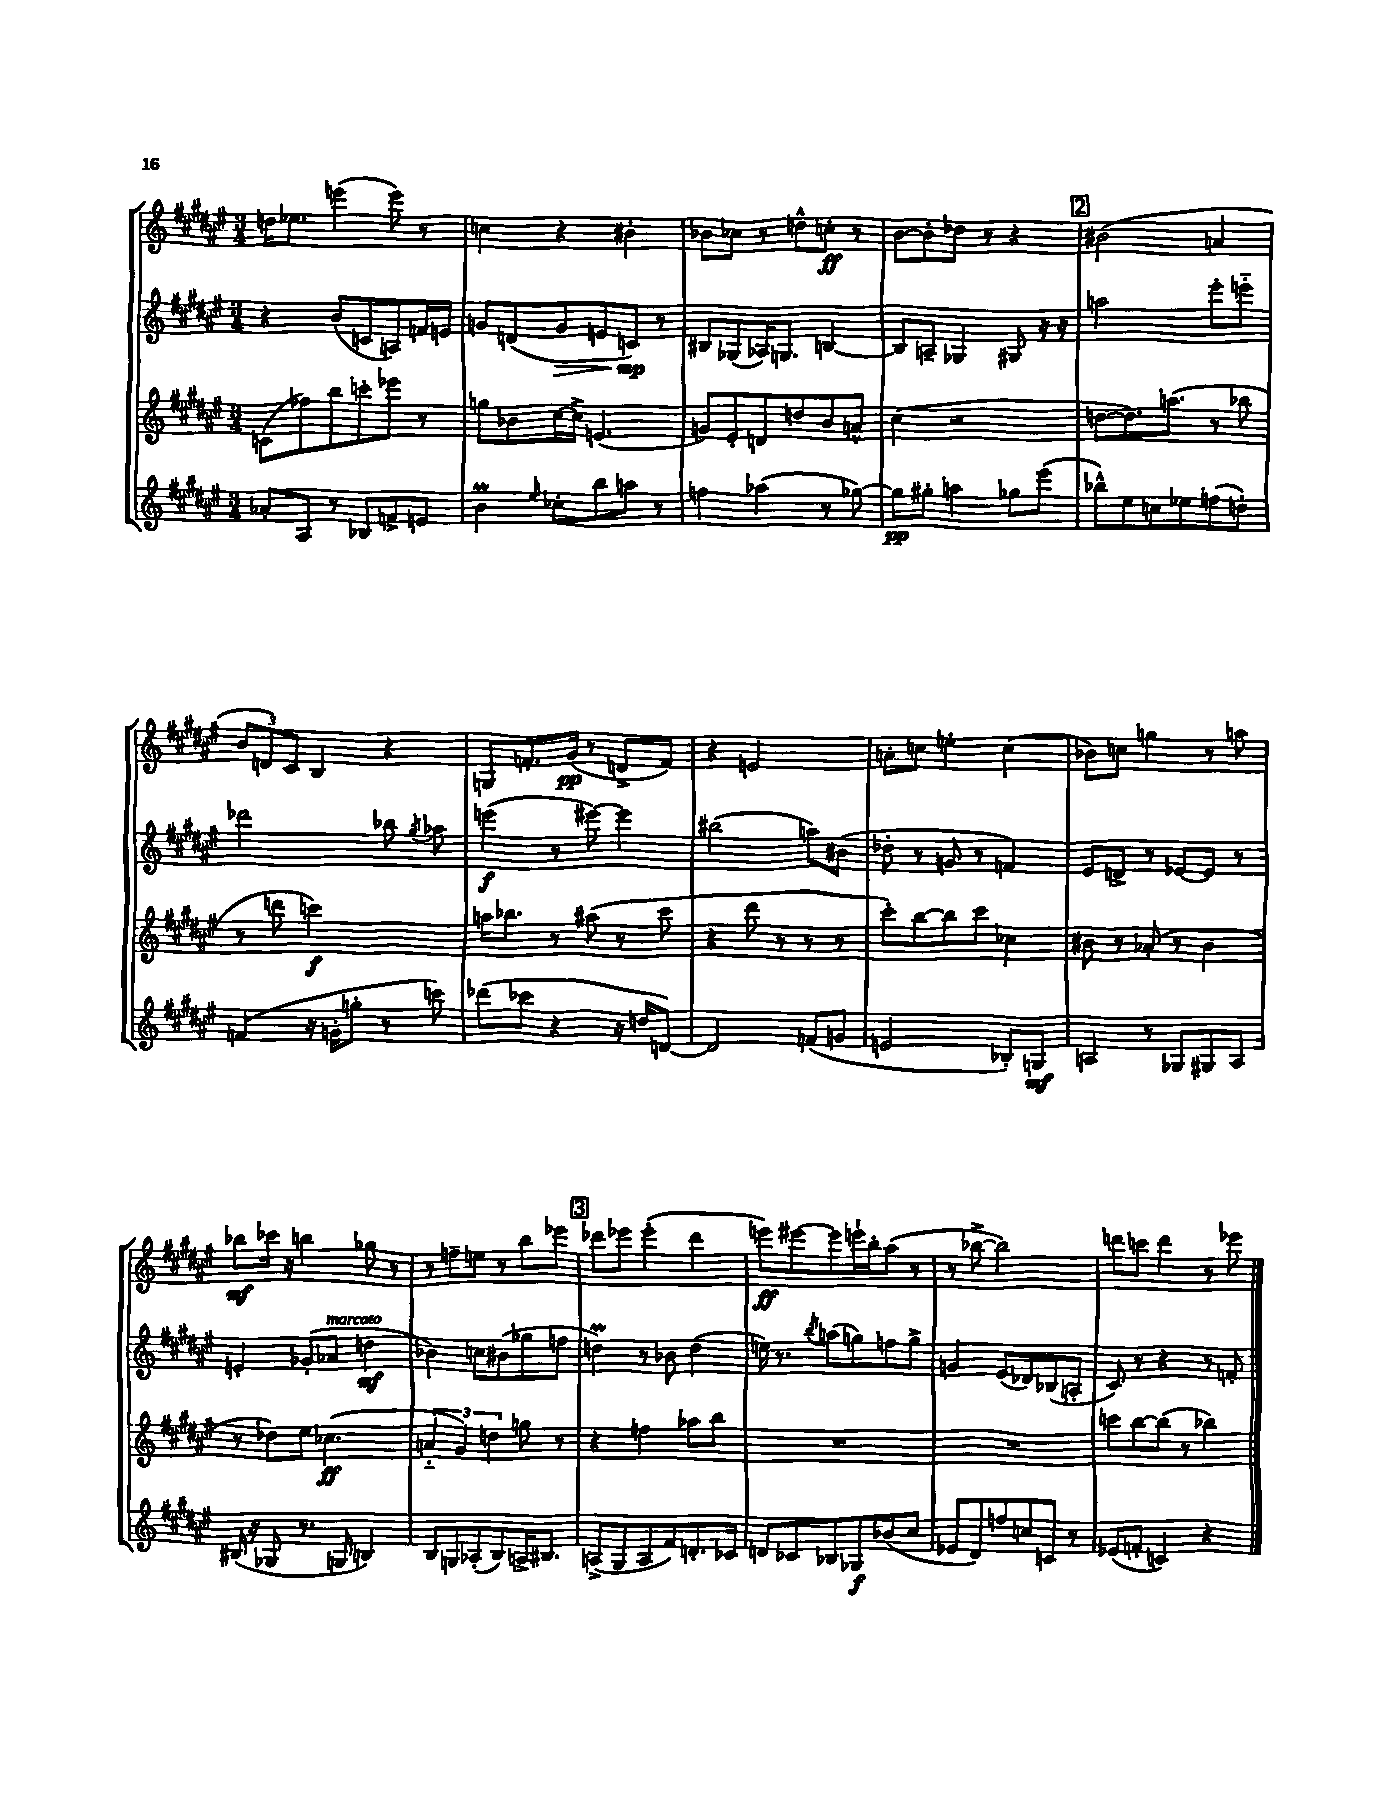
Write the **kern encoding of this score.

**kern	**kern	**kern	**kern
*staff4	*staff3	*staff2	*staff1
*clefG2	*clefG2	*clefG2	*clefG2
*k[f#c#g#d#a#e#]	*k[f#c#g#d#a#e#]	*k[f#c#g#d#a#e#]	*k[f#c#g#d#a#e#]
*M3/4	*M3/4	*M3/4	*M3/4
8a-'	(8c	4r	16dd
.	.	.	8.ee-
8A#	8ff-)	.	.
8r	8bb	(8b	(4eee
8B-	8ccc'	8c	.
8f^	8eee-	8A)	8eee)
8e	8r	16f	8r
.	.	16e	.
=	=	=	=
4b	8gg	8g	4cc
.	8b-	(8d	.
16qqee#	.	.	.
8cc-'	[16cc#	8g	4r
.	16cc#^]	.	.
8bb	(4.e	8e	.
8aa	.	8c)	4b#'
8r	.	8r	.
=	=	=	=
4ff	8g)	8B#	8b-
.	8e#'	(8G-	8cc-
(4aa-	8d	16A-)	8r
.	.	8.G	.
.	8dd	.	8dd^^
8r	8b	[4B	8cc'
[8gg-)	8a^^	.	8r
=	=	=	=
8gg-]	(4cc#	8B]	[8b
8gg#'	.	8A~	8b']
4aa	2r	4G-	8dd-
.	.	.	8r
8gg-	.	8G#	4r
(8eee#	.	16r	.
.	.	16r	.
=	=	=	=
8bb-^^)	[8dd	2aa	(2b#
8ee#	8.dd])	.	.
8cc	.	.	.
.	(8.aa	.	.
8ee-	.	.	.
(8ff	8r	8eee#'	4a
8dd')	8bb-	8eee'~	.
=	=	=	=
(4f	8r	2ddd-	12b
.	.	.	12d)
.	8ddd	.	.
.	.	.	12c#
16r	2ccc)	.	4B
16g'	.	.	.
8gg'	.	.	.
8r	.	8bb-	4r
.	.	8qgg#	.
8ccc)	.	8aa-	.
=	=	=	=
(8ddd-	16aa	(4eee	8G
.	8.bb-	.	.
8ccc-	.	.	8.f'
4r	8r	8r	.
.	.	.	(16g#
.	(8aa#	[8eee#)	8r
16r	8r	4eee#]	8d^
16dd	.	.	.
[8d)	8ccc#	.	8f)
=	=	=	=
2d]	4r	(2bb#	4r
.	8ddd#	.	2e
.	8r	.	.
(8f	8r	8aa)	.
8g	8r	(8b#	.
=	=	=	=
2e	8ccc#')	8dd-'	8a'
.	[8bb	8r	8cc
.	8bb]	8g	4ee'
.	8ccc#	8r	.
8B-')	4cc-	4f)	(4cc
8G	.	.	.
=	=	=	=
4A	8b#	8e#	8b-)
.	8r	8d^	8cc
8r	(8a-'	8r	4gg
8G-	8r	[8e-	.
8G#	4b#	8e-]	8r
8A	.	8r	8aa
=	=	=	=
(16B#	8r	4e'	8bb-
16r	.	.	.
8G-	8dd-)	.	16ccc-
.	.	.	16r
8.r	8ee#	(8g-'	4bb
.	(4.cc-	8a-	.
16G	.	.	.
4B)	.	4dd	8gg-
.	.	.	8r
=	=	=	=
8B	6a'~	4b-)	8r
8G	.	.	8ff~
.	6g#)	.	.
(8A-'	.	8cc	8ee
.	6dd	.	.
8B)	.	(8b#	8r
16A^	8gg	8gg-	8bb
8.B#	.	.	.
.	8r	8ff	8eee-
=	=	=	=
(8A^	4r	4dd)	8ddd-
8G#	.	.	8eee-
8A	4ff	8r	(4eee-'
8f#)	.	8b-	.
8.d'	8aa-	(4dd	4ddd-
.	8bb	.	.
16c-	.	.	.
=	=	=	=
8d	2.r	16ee)	8eee)
.	.	8.r	.
8c-	.	.	[8eee#
.	.	8qbb	.
8B-	.	(8aa	8eee#]
8G-	.	8gg)	16eee`
.	.	.	16bb'
(8b-	.	8ff	(8aa#
8cc#	.	8gg^	8r
=	=	=	=
8e-	2.r	4g	8r
8d#)	.	.	[8bb-^
8ff	.	(8e#	2bb-])
8cc	.	8d-)	.
8c	.	(8B-	.
8r	.	8A'	.
=	=	=	=
(8e-	8ccc	8c#)	8ddd
8f'	[8bb	8r	8ccc
4c)	(8bb]	4r	4ddd
.	8r	.	.
4r	4bb-)	8r	8r
.	.	8f'	8eee-
==	==	==	==
*-	*-	*-	*-
